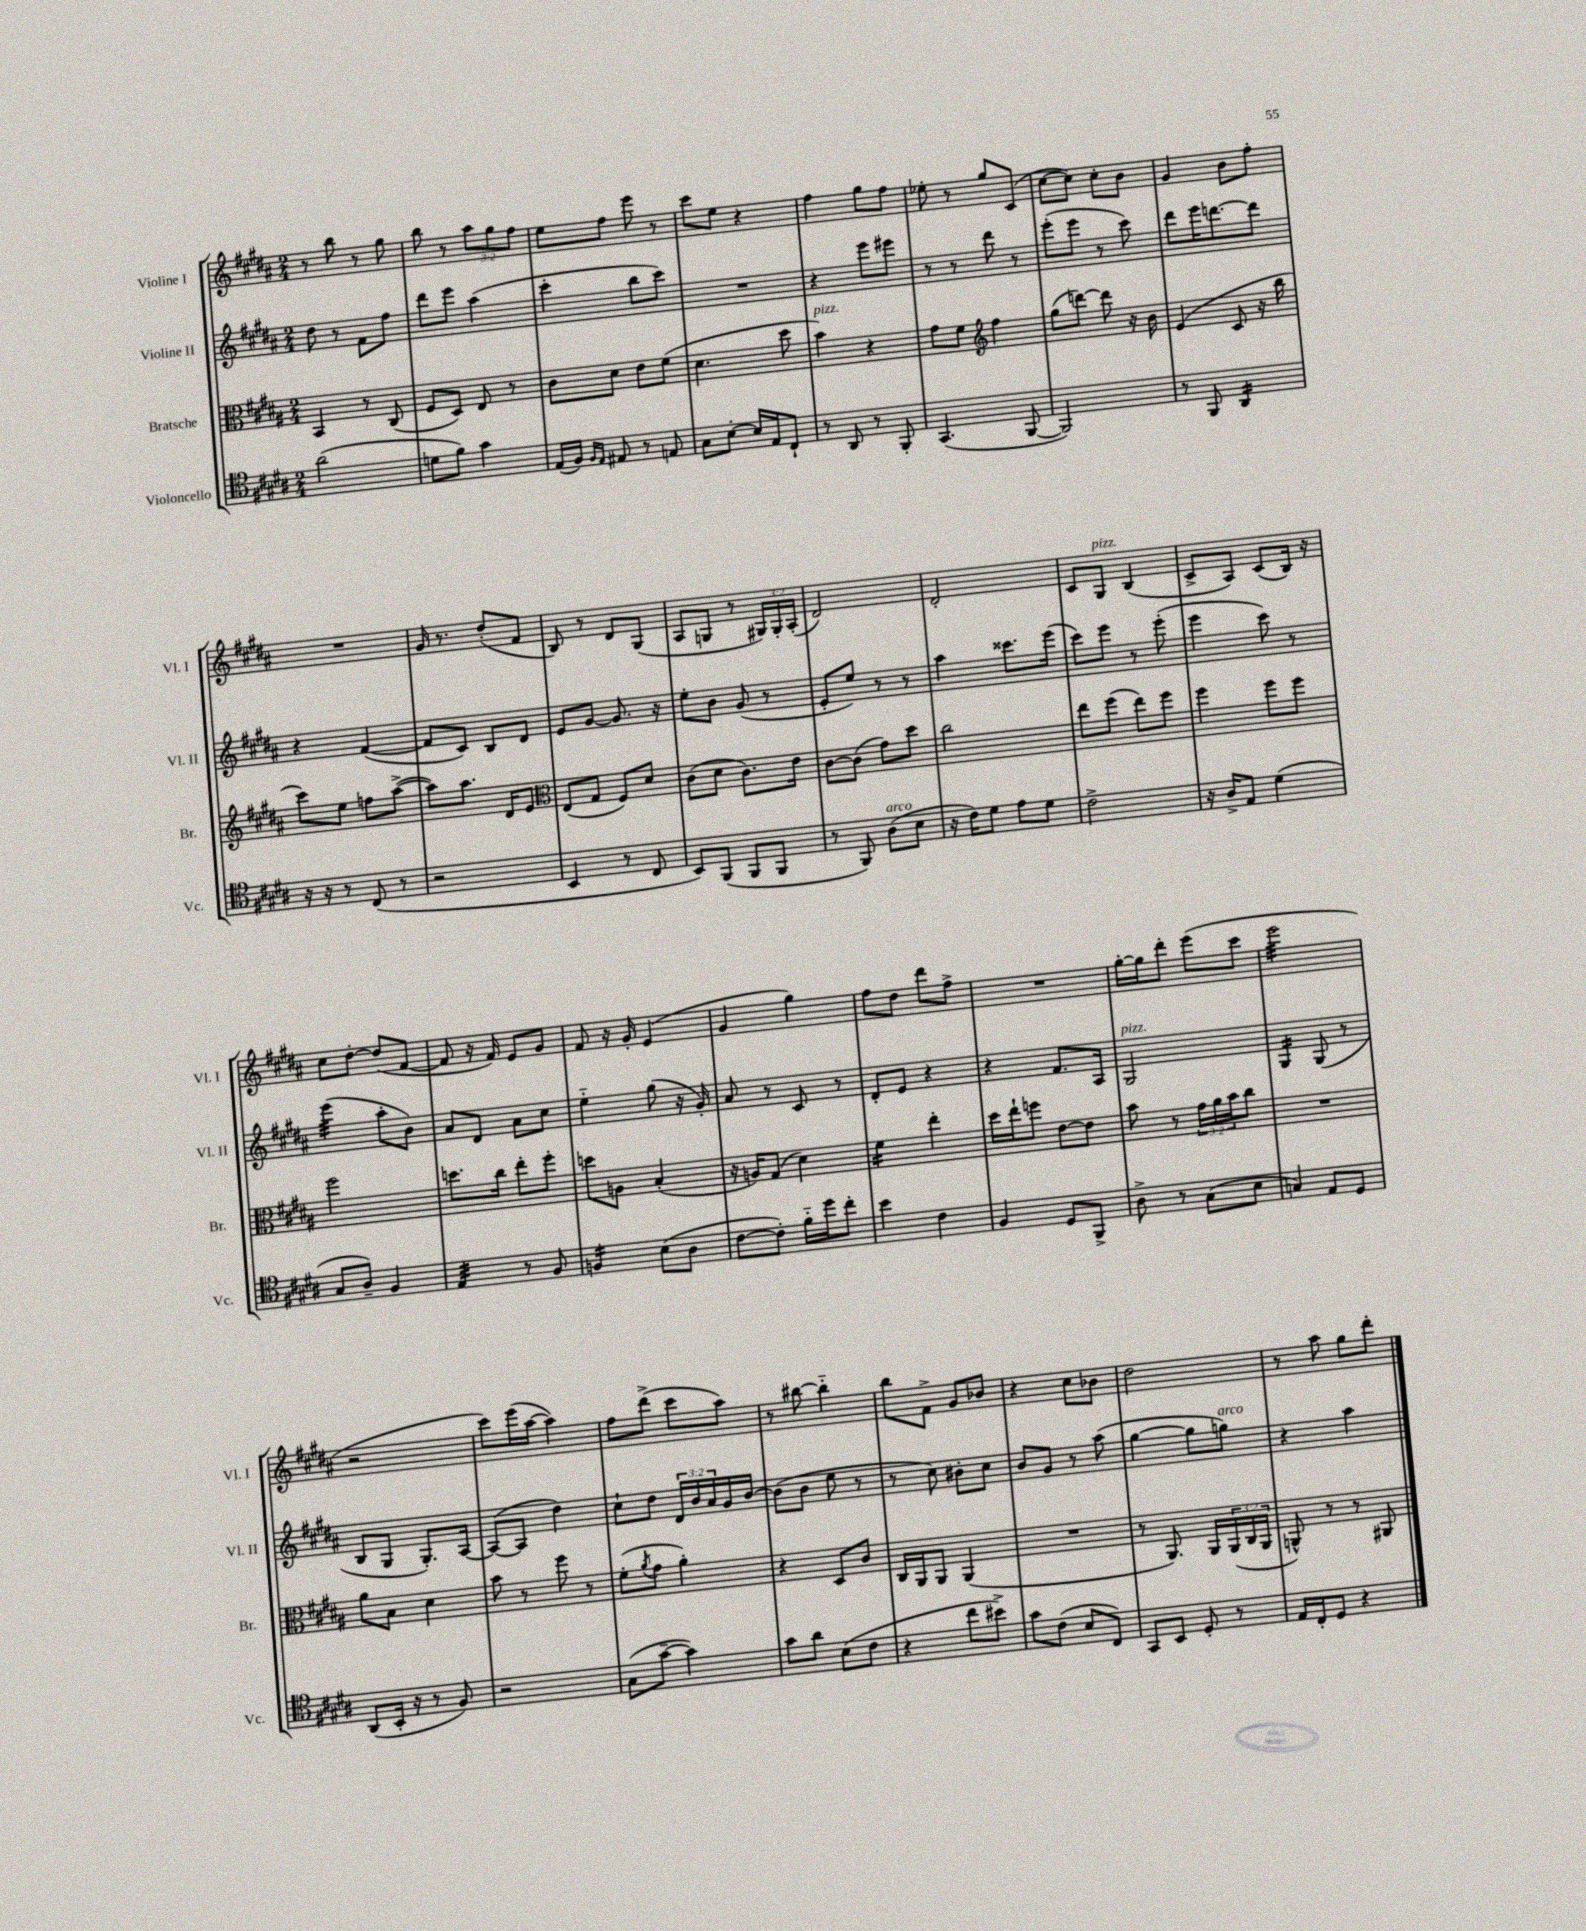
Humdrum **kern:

**kern	**kern	**kern	**kern
*staff4	*staff3	*staff2	*staff1
*clefC4	*clefC3	*clefG2	*clefG2
*k[f#c#g#d#a#]	*k[f#c#g#d#a#]	*k[f#c#g#d#a#]	*k[f#c#g#d#a#]
*M2/4	*M2/4	*M2/4	*M2/4
(2a#	4BB	8dd#	8r
.	.	8r	8bb
.	8r	8f#	8r
.	(8C#	8ff#	8gg#
=	=	=	=
8d	8F#	8ddd#	8bb
8f#)	8D#)	8eee	8r
4g#	8E	(4aa#	12aa#
.	.	.	12gg#
.	8r	.	.
.	.	.	12ff#
=	=	=	=
(16E	8c#	4ccc#'	8ee
16F#)	.	.	.
16qqF#	.	.	.
16qqE	.	.	.
8E#	8d#	.	8ff#
8r	8e	8bb	8eee
8E	(8f#	8ccc#)	8r
=	=	=	=
8G#	4.d#	2r	8ccc#
[8B'	.	.	8ee
16B]	.	.	4r
16E	.	.	.
8C#`	8dd#	.	.
=	=	=	=
8r	4b)	4r	4ff#
8AA#	.	.	.
8r	4r	8eee	8gg#
8FF#'	.	8eee#	8ff#
=	=	=	=
(4.GG#	8g#	8r	8ee-'
.	8f#	8r	8r
*	*clefG2	*	*
.	4ff#	8ddd#	8gg#
[8FF#	.	8r	(8c#
=	=	=	=
2FF#])	(8gg#	(8eee'	[8cc#
.	[8ddd)	8eee	8cc#])
.	8ddd]	8r	8cc#'
.	16r	8ccc#)	8b
.	16b	.	.
=	=	=	=
8r	(4e	8ddd#	4g#
8FF#	.	16eee	.
.	.	[8.ddd	.
4AA#	8c#	.	8b
.	16r	8ddd]	8ff#'
.	16bb	.	.
=	=	=	=
16r	8ccc#)	4r	2r
16r	.	.	.
8r	8ee	.	.
(8C#	8ff	([4f#	.
8r	([8aa#^	.	.
=	=	=	=
2r	8aa#])	8f#]	16g#
.	.	.	8.r
.	8.aa#	8c#)	.
.	.	8B	(8dd#'
.	16d#	.	.
.	8e	8d#	8f#
=	=	=	=
*	*clefC3	*	*
4BB	(8E	8e	8B)
.	8G#	[8g#	8r
8r	8F#)	8.g#]	8d#
8C#	8d#	.	(8G#
.	.	16r	.
=	=	=	=
8BB)	(8c#	8ee'	8A#
(8FF#	8d#	8b	8G
8FF#	8.c#)	(8g#	8r
8FF#	.	8r	24G#)
.	.	.	24G#'
.	16e	.	.
.	.	.	(24A#'
=	=	=	=
8r	[8c#	8e'	2d#)
8FF#)	(8c#]	8ee)	.
(8A#	8g#)	8r	.
8B	8dd#	8r	.
=	=	=	=
16r	2cc#	4aa#	2d#'
16c#)	.	.	.
8d#	.	.	.
8e	.	8.ccc##	.
8d#	.	.	.
.	.	(16eee	.
=	=	=	=
2c#^	8ee	8ccc#)	8c#
.	(8ff#	8eee	8G#
.	8ee)	8r	(4B
.	8ff#	(8eee'	.
=	=	=	=
16r	4ff#	4eee	8c#^
16A#^	.	.	.
8E	.	.	8A#)
(4d#	8ff#	8ccc#)	(8c#
.	8ff#	8r	16B)
.	.	.	16r
=	=	=	=
8G#	2ff#	(4eee	8cc#
8A#~)	.	.	[8dd#'
4F#	.	8aa#'	(8dd#]
.	.	8b)	[8f#
=	=	=	=
4E	8.dd	8a#	8f#]
.	.	8d#	16r
.	16cc#	.	16f#)
8r	8ee'	8a#	8e
8F#	8ff#'	8cc#	8g#
=	=	=	=
4F	8dd	4ee'~	8f#
.	8A	.	16r
.	.	.	16g#'
(8B	(4B'	(8gg#	(4e
8A#	.	16r	.
.	.	16g#')	.
=	=	=	=
[8c#	16r	8a#	4g#
.	16A)	.	.
8c#'])	(8G#	8r	.
16f#'~	4d#)	8c#	4gg#)
16dd#	.	.	.
8cc#'	.	8r	.
=	=	=	=
4b	4f#	8d#'	8ff#
.	.	8e	8dd#
4c#	4ee'	4r	8ddd#
.	.	.	8ff#^
=	=	=	=
4F#	16dd#	4r	2r
.	16ee`	.	.
.	8ff	.	.
8D#	[8e	8.f#	.
8FF#^	8e]	.	.
.	.	16A#	.
=	=	=	=
8A#^	8b	2G#	[16gg#'
.	.	.	16gg#]
8r	8r	.	8ddd#'
(8G#	24g#	.	(8eee
.	24a#	.	.
.	24b	.	.
8B	8cc#	.	8ccc#
=	=	=	=
4G)	2r	4G#	2eee
8E	.	(8G#	.
8D#	.	8r	.
=	=	=	=
(8AA#	8a#	8B	2r
16BB'	8B	8G#	.
16r	.	.	.
8r	4d#	8.G#')	.
8F#)	.	.	.
.	.	[16A#	.
=	=	=	=
2r	8b	(8A#_	8ccc#)
.	8r	8A#]	(16eee
.	.	.	[16aa#
.	8ff#	4dd#)	4aa#])
.	8r	.	.
=	=	=	=
(8G#	(8f#'	8cc#`	8ff#
.	8qa#	.	.
[8g#~	8g#	8dd#	(8ddd#^
4g#])	4a#')	24d#	8ccc#
.	.	24b	.
.	.	24a#	.
.	.	16g#	8aa#)
.	.	[16b	.
=	=	=	=
8g#	4r	(8b]	8r
8a#	.	8b	[8bb#
(8B	8D#	8ee	4bb#'~]
8c#	8c#	8r	.
=	=	=	=
4r	16C#	8r	8bb
.	16AA#	.	.
.	8AA#	8cc#)	8f#^
8cc#	(4AA#	8b#'	8g#
8b#^)	.	8cc#	8b-
=	=	=	=
8g#	2r	8b	4r
(8c#	.	8g#	.
8B	.	8r	8cc#
8C#)	.	(8aa#	8b-
=	=	=	=
8GG#	8r	[4gg#	2dd#
8BB	8.AA#)	.	.
8D#'	.	8gg#]	.
.	16AA#	.	.
8r	(24AA#	8gg)	.
.	24C#	.	.
.	24AA#	.	.
=	=	=	=
16E	8AA^^)	4r	8r
16C#'	.	.	.
8D#	8r	.	8aa#
4r	8r	4aa#	8gg#
.	8AA#	.	8ddd#'
==	==	==	==
*-	*-	*-	*-
